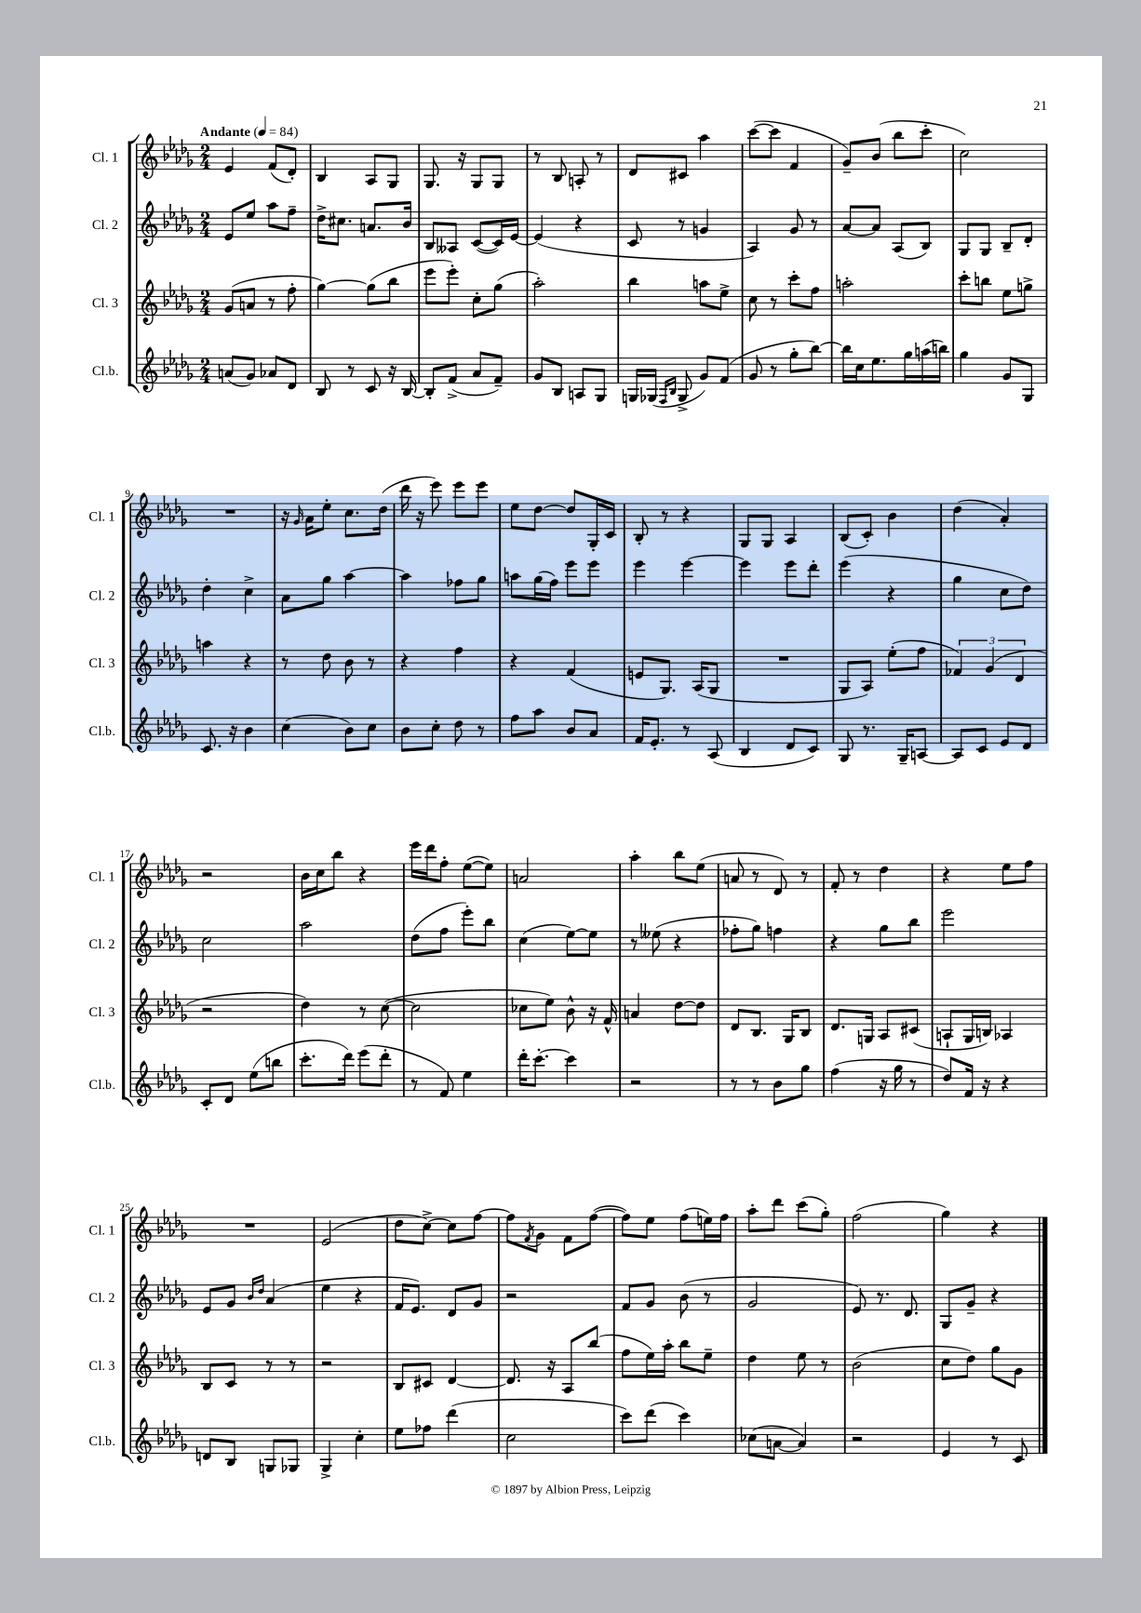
<<
\new StaffGroup <<
\new Staff = "s0" \with { instrumentName = "Cl. 1" shortInstrumentName = "Cl. 1" } {
    \clef treble \key des \major \numericTimeSignature \time 2/4 \tempo "Andante" 4 = 84
    ees'4 f'8( des'8-.) |
    bes4 aes8 ges8 |
    ges8. r16 ges8 ges8 |
    r8 bes8 a8-. r8 |
    des'8 cis'8 aes''4 |
    c'''8~( c'''8 f'4 |
    ges'8--) bes'8( bes''8 c'''8-. |
    c''2) |
    R2 |
    r16 \grace { ges'16 } aes'16 ees''8-. c''8. des''16( |
    des'''16 r16 ees'''8) ees'''8 ees'''8 |
    ees''8 des''8~ des''8 ges16-. c'16 |
    bes8-. r8 r4 |
    ges8 ges8 aes4 |
    bes8( c'8-.) bes'4 |
    des''4( aes'4-.) |
    r2 |
    bes'16 c''16 bes''8 r4 |
    ees'''16 des'''16 f''8-. ees''8~( ees''8) |
    a'2 |
    aes''4-. bes''8 ees''8( |
    a'8 r8 des'8) r8 |
    f'8-. r8 des''4 |
    r4 ees''8 f''8 |
    R2 |
    ees'2( |
    des''8 c''8~->) c''8 f''8~ |
    f''8 \acciaccatura { f'8 } ges'8 f'8 f''8~( |
    f''8) ees''8 f''8( e''16) f''16 |
    aes''8-. des'''8 c'''8( ges''8-.) |
    f''2( |
    ges''4) r4 \bar "|." |
}
\new Staff = "s1" \with { instrumentName = "Cl. 2" shortInstrumentName = "Cl. 2" } {
    \clef treble \key des \major \numericTimeSignature \time 2/4
    ees'8 ees''8 aes''8 f''8-- |
    des''16-> cis''8. a'8. bes'16 |
    bes8 aeses8 c'8~( c'16) ees'16~ |
    ees'4( r4 |
    c'8 r8 g'4 |
    aes4) ges'8 r8 |
    aes'8~ aes'8 aes8( bes8) |
    ges8 ges8 bes8-- des'8-. |
    des''4-. c''4-> |
    aes'8 ges''8 aes''4~ |
    aes''4 fes''8 ges''8 |
    a''8 ges''16( f''16) ees'''8 ees'''8 |
    ees'''4 ees'''4~ |
    ees'''4 ees'''8 des'''8-. |
    ees'''4( r4 |
    ges''4 c''8 des''8) |
    c''2 |
    aes''2 |
    des''8( f''8 ees'''8-.) bes''8 |
    c''4( ees''8~) ees''8 |
    r8 eeses''8( r4 |
    fes''8-. ges''8) f''4 |
    r4 ges''8 bes''8 |
    ees'''2 |
    ees'8 ges'8 \grace { bes'16 des''16 } aes'4( |
    ees''4 r4 |
    f'16 ees'8.) des'8 ges'8 |
    r2 |
    f'8 ges'8 bes'8( r8 |
    ges'2 |
    ees'8) r8. des'8. |
    ges8 ges'8-- r4 \bar "|." |
}
\new Staff = "s2" \with { instrumentName = "Cl. 3" shortInstrumentName = "Cl. 3" } {
    \clef treble \key des \major \numericTimeSignature \time 2/4
    ges'8( a'8 r8 f''8-. |
    ges''4~) ges''8( bes''8 |
    ees'''8 ees'''8-.) c''8-. ges''8( |
    aes''2-.) |
    bes''4 a''8 ees''8-> |
    c''8 r8 c'''8-. f''8 |
    a''2-. |
    c'''8-. b''8 ees''8 g''8-> |
    a''4 r4 |
    r8 des''8 bes'8 r8 |
    r4 f''4 |
    r4 f'4( |
    e'8 ges8.) aes16( ges8 |
    R2 |
    ges8 aes8) ees''8-.( f''8 |
    \tuplet 3/2 { fes'4) ges'4( des'4 } |
    r2 |
    des''4) r8 c''8~( |
    c''2 |
    ces''8 ees''8) bes'8-^ r16 f'16-^ |
    a'4 des''8~ des''8 |
    des'8 bes8. ges16 bes8 |
    des'8. g16 aes8 cis'8( |
    a8-! ges16 b16) aes4 |
    bes8 c'8 r8 r8 |
    r2 |
    bes8 cis'8 des'4~ |
    des'8. r16 aes8 bes''8( |
    f''8 ees''16) aes''16-. bes''8 ees''8-- |
    des''4 ees''8 r8 |
    bes'2( |
    c''8 des''8) ges''8 ges'8 \bar "|." |
}
\new Staff = "s3" \with { instrumentName = "Cl.b." shortInstrumentName = "Cl.b." } {
    \clef treble \key des \major \numericTimeSignature \time 2/4
    a'8( ges'8) aes'8 des'8 |
    bes8 r8 c'8 r16 bes16~ |
    bes8-. f'8->( aes'8 f'8--) |
    ges'8 bes8 a8 ges8 |
    g16 ges16( \grace { f16 bes16 } ges8-> ges'8) f'8( |
    ges'8 r8 ges''8-. bes''8~) |
    bes''16 c''16 ees''8. ges''16 a''16( b''16) |
    ges''4 ges'8 ges8 |
    c'8. r16 bes'4 |
    c''4( bes'8) c''8 |
    bes'8 c''8-. des''8 r8 |
    f''8 aes''8 bes'8 aes'8 |
    f'16 ees'8.-. r8 aes8( |
    bes4 des'8 c'8) |
    ges8 r8. ges16-- a8~ |
    a8 c'8 ees'8 des'8 |
    c'8-. des'8 ees''8( b''8 |
    c'''8.-. des'''16) ees'''8( des'''8-. |
    r8 f'8) ees''4 |
    des'''16-. c'''8.~-. c'''4 |
    r2 |
    r8 r8 bes'8 ges''8 |
    f''4( r16 ges''16 r8 |
    des''8) f'16 r16 r4 |
    d'8 bes8 g8 ges8 |
    ges4-> c''4-. |
    ees''8 fes''8 des'''4( |
    c''2 |
    c'''8) des'''8( c'''4) |
    ces''8( a'8~ a'4) |
    r2 |
    ees'4 r8 c'8 \bar "|." |
}
>>
>>
